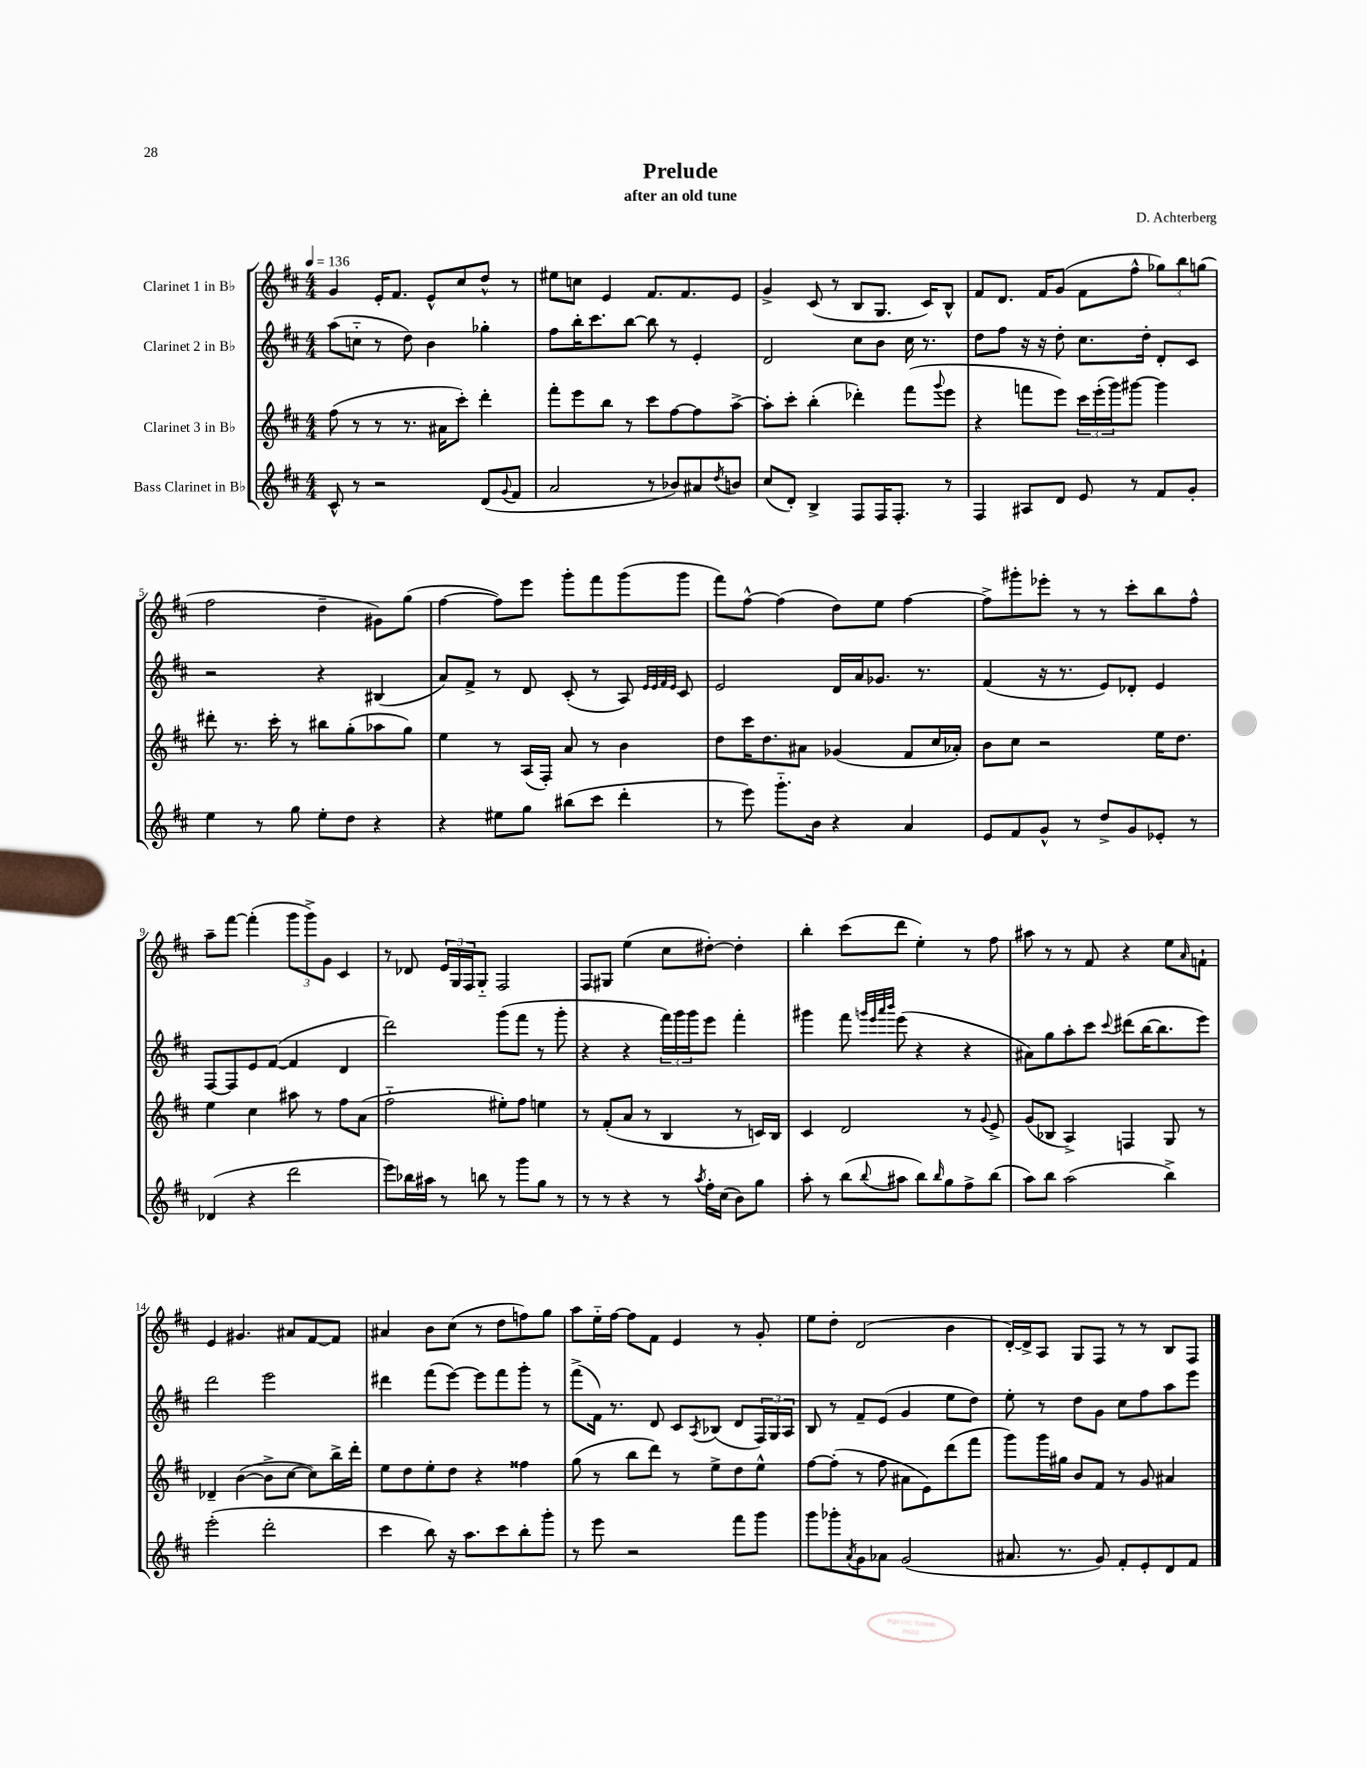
\header { title = "Prelude" composer = "D. Achterberg" subtitle = "after an old tune" }
<<
\new StaffGroup <<
\new Staff = "s0" \with { instrumentName = "Clarinet 1 in Bb" } {
    \clef treble \key d \major \numericTimeSignature \time 4/4 \tempo 4 = 136
    g'4 e'16-. fis'8. e'8-^ cis''8 d''8-^ r8 |
    eis''8 c''8 e'4 fis'8. fis'8. e'8 |
    g'4-> cis'8( r8 b8 g8. cis'16) b8-^ |
    fis'8 d'8. fis'16 g'8( fis'8 fis''8-^ \tuplet 3/2 { ges''8) b''8 g''8( } |
    fis''2 d''4-- gis'8) g''8( |
    fis''4~ fis''8) e'''8 g'''8-. fis'''8 g'''8( g'''8 |
    fis'''8) fis''8~-^ fis''4( d''8) e''8 fis''4~ |
    fis''8-> gis'''8-. ees'''8-. r8 r8 cis'''8-. b''8 fis''8-^ |
    a''8-- fis'''8~ fis'''4-.( \tuplet 3/2 { g'''8 g'''8->) g'8 } cis'4 |
    r8 des'8 \tuplet 3/2 { e'16 g16 fis16 } g8-_ fis2 |
    fis8 gis8 e''4( cis''8 dis''8~-.) dis''4-. |
    b''4-. cis'''8( d'''8 e''4-.) r8 fis''8 |
    ais''8 r8 r8 fis'8 r4 e''8 \grace { a'16 } f'8-! |
    e'4 gis'4. ais'8 fis'8~ fis'8 |
    ais'4 b'8 cis''8( r8 d''8 f''8) g''8 |
    a''8 e''16-_ fis''16~ fis''8 fis'8 e'4 r8 g'8-. |
    e''8 d''8-. d'2( b'4 |
    d'16~-.) d'16-> a8 g8 fis8 r8 r8 b8 fis8 \bar "|." |
}
\new Staff = "s1" \with { instrumentName = "Clarinet 2 in Bb" } {
    \clef treble \key d \major \numericTimeSignature \time 4/4
    a''8( c''8-_ r8 d''8) b'4 ges''4-. |
    fis''8 b''16-. cis'''8. b''8~ b''8 r8 e'4-. |
    d'2 cis''8 b'8 cis''16 r8. |
    d''8 fis''8 r16 r16 d''8-. cis''8. d''16-. d'8-. cis'8 |
    r2 r4 bis4( |
    a'8) fis'8-> r8 d'8 cis'8-.( r8 a8) \grace { e'32 e'32 fis'32 e'32 } cis'8 |
    e'2 d'16 a'16 ges'8. r8. |
    fis'4( r16 r8. e'8) des'8-. e'4 |
    fis8~ fis8 e'8 fis'8~( fis'4 d'4 |
    d'''2) g'''8( fis'''8 r8 g'''8-. |
    r4 r4 \tuplet 3/2 { fis'''16) g'''16 g'''16 } e'''8 fis'''4-. |
    gis'''4 fis'''8 \grace { g'''32 e'''32 a'''32 b'''32 } e'''8( r4 r4 |
    ais'8) g''8 a''8-. cis'''8 \appoggiatura { cis'''8 } dis'''8( b''16~ b''8. e'''8) |
    d'''2 e'''2 |
    dis'''4 fis'''8( e'''8~) e'''8 fis'''8 g'''8-. r8 |
    fis'''8->( fis'16) r8. d'8 cis'8 \acciaccatura { a8 } bes8( d'8 \tuplet 3/2 { fis16) g16 a16 } |
    b8 r8 fis'8-- e'8( g'4 e''8 d''8) |
    e''8-. r8 d''8 g'8 cis''8 fis''8 a''8 e'''8 \bar "|." |
}
\new Staff = "s2" \with { instrumentName = "Clarinet 3 in Bb" } {
    \clef treble \key d \major \numericTimeSignature \time 4/4
    fis''8( r8 r8 r8. ais'16 cis'''8-.) d'''4-. |
    fis'''8-. e'''8 b''8 r8 cis'''8 fis''8~ fis''8 a''8~-> |
    a''8-. cis'''8-. b''4-.( des'''4-.) fis'''8( \appoggiatura { g'''8 } e'''8 |
    r4 f'''8 e'''8) \tuplet 3/2 { cis'''16 e'''16-.( g'''16) } gis'''8~ gis'''4 |
    dis'''8-. r8. cis'''16-. r8 bis''8 g''8-.( aes''8 g''8) |
    e''4 r8 a16( fis16-.) a'8 r8 b'4 |
    d''8 cis'''16 d''8. ais'8 ges'4( fis'8 cis''16 aes'16-.) |
    b'8 cis''8 r2 e''16 d''8. |
    e''4 cis''4 ais''8 r8 fis''8 a'8( |
    fis''2-_ eis''8-.) fis''8 e''4 |
    r8 fis'8-.( a'8 r8 b4 r8 c'16) b16 |
    cis'4 d'2 r8 \appoggiatura { g'8 } e'8-> |
    g'8( bes8 a4->) f4 g8 r8 |
    des'4-- b'4~( b'8-> cis''8~ cis''8) b''16-> d'''16-. |
    e''8 d''8 e''8-. d''8 r4 fisis''4 |
    g''8( r8 b''8 d'''8) r8 e''8-> d''8 e''8-^ |
    fis''8~ fis''8-.( r8 fis''8 ais'8 e'8) d'''8( fis'''8 |
    g'''8) g'''16 gis''16 b'8 fis'8 r8 g'8 ais'4 \bar "|." |
}
\new Staff = "s3" \with { instrumentName = "Bass Clarinet in Bb" } {
    \clef treble \key d \major \numericTimeSignature \time 4/4
    cis'8-^ r8 r2 d'8( \appoggiatura { g'8 } fis'8 |
    a'2 r8 bes'8) ais'8 \acciaccatura { d''8 } b'8 |
    cis''8( d'8-.) b4-> fis8 fis16 fis8.-. r8 |
    fis4 ais8 d'8 e'8 r8 fis'8 g'8-. |
    e''4 r8 g''8 e''8-. d''8 r4 |
    r4 eis''8 g''8 bis''8( cis'''8 d'''4-. |
    r8 e'''8) g'''8.-_ b'16 r4 a'4 |
    e'8 fis'8 g'8-^ r8 d''8-> g'8 ees'8-. r8 |
    des'4( r4 d'''2 |
    e'''8) bes''16 ais''16 r8 b''8 r8 g'''8 g''8 r8 |
    r8 r8 r4 r8 \acciaccatura { a''8 } fis''16-. cis''16( b'8) g''8 |
    a''8-. r8 b''8( \appoggiatura { b''8 } ais''8 b''8) \grace { b''16 } g''8 fis''8-> b''8( |
    a''8) b''8 a''2( b''4->) |
    e'''2-.( d'''2-. |
    cis'''4 b''8) r16 a''8. cis'''8 b''8-. g'''8-. |
    r8 e'''8 r2 fis'''8 g'''8 |
    g'''8 ges'''8-. \acciaccatura { a'8 } g'8 aes'8 g'2( |
    ais'8. r8. g'8) fis'8-. e'8-. d'8 fis'8 \bar "|." |
}
>>
>>
